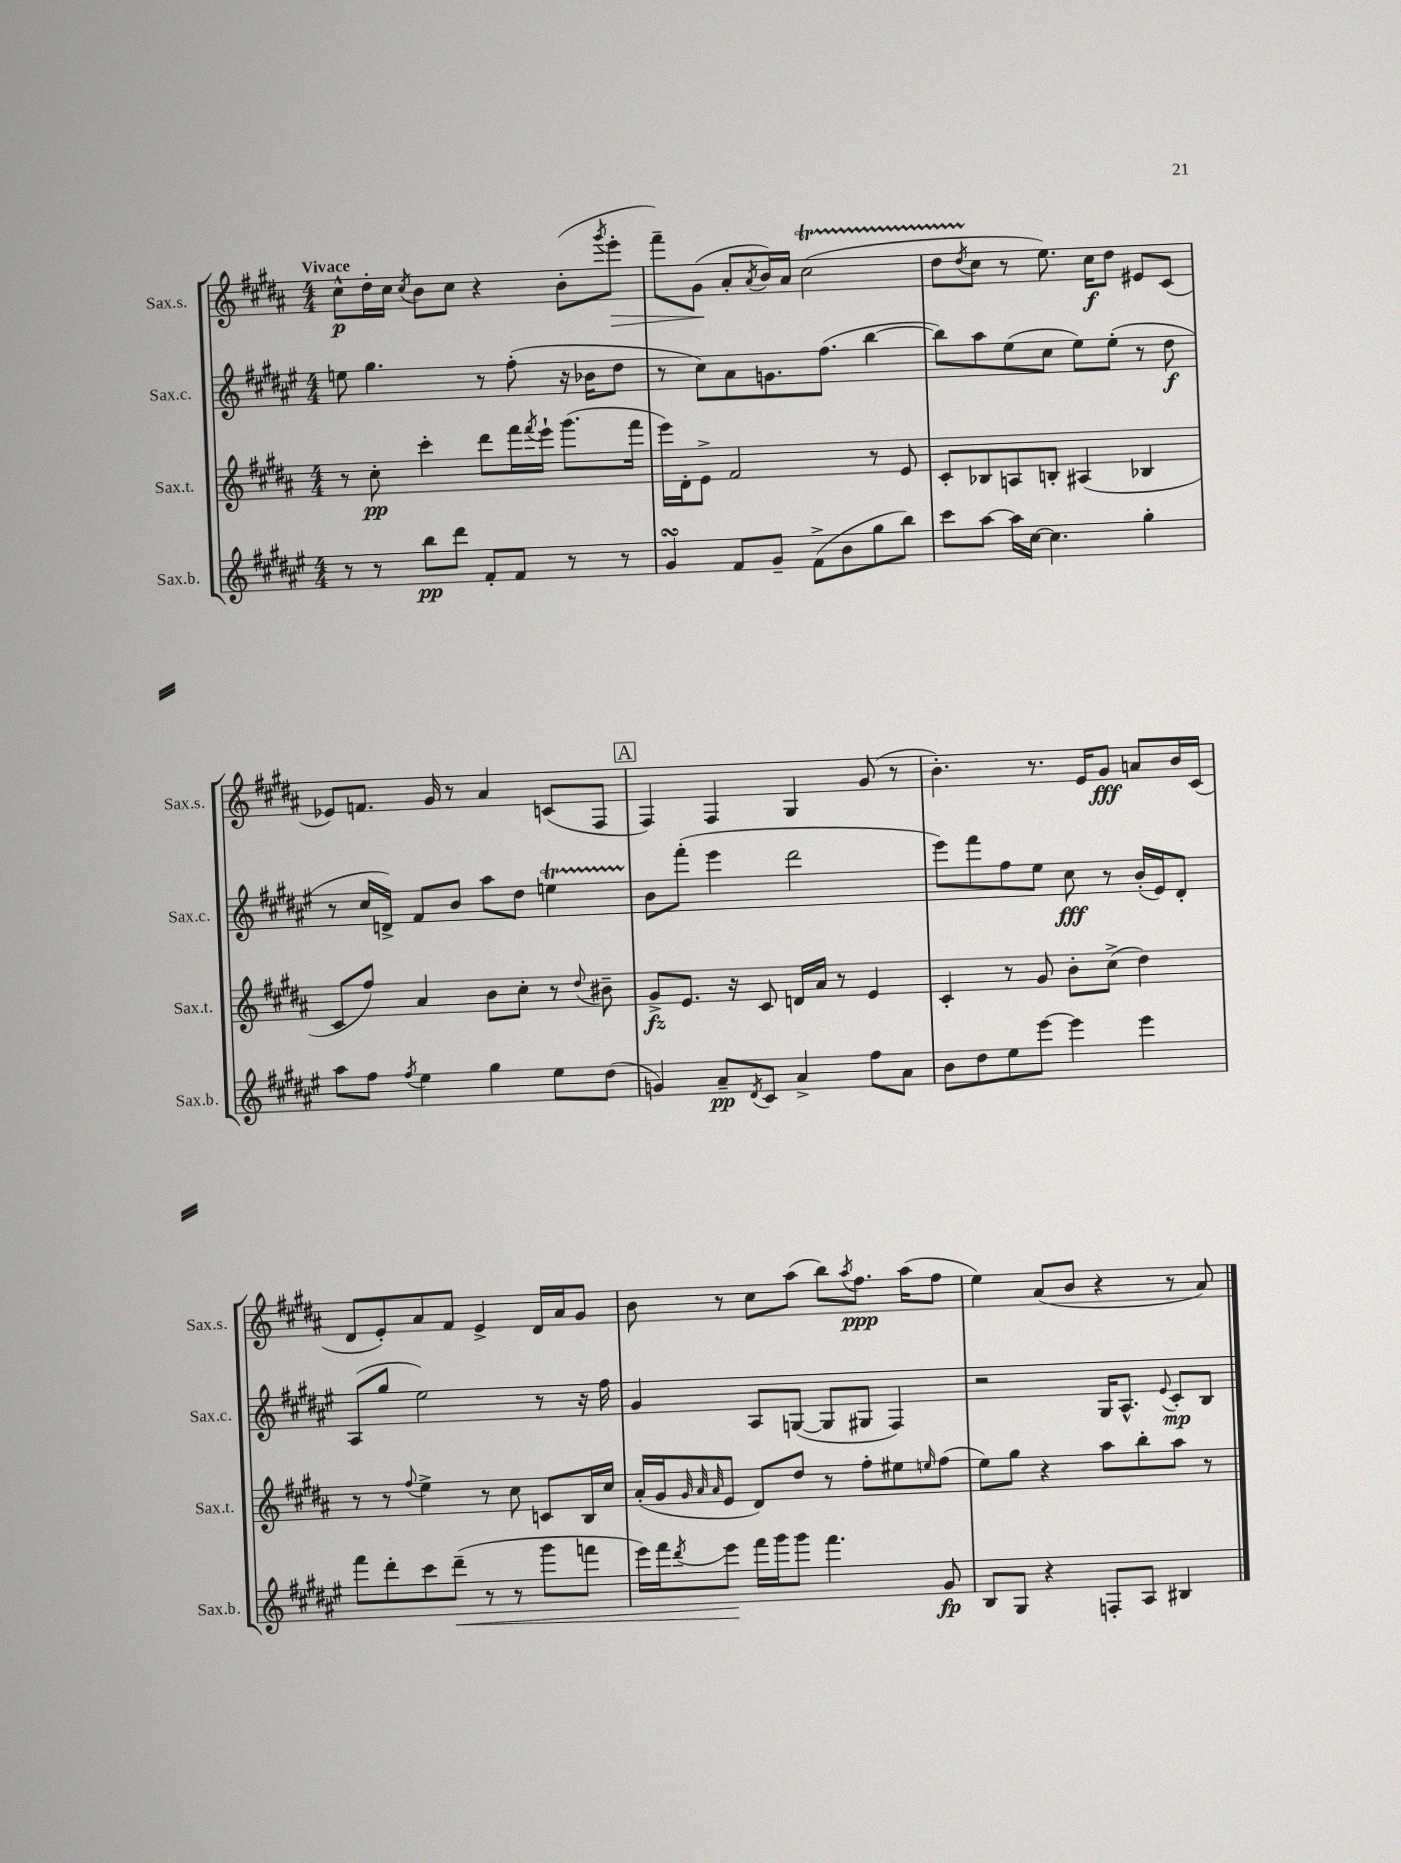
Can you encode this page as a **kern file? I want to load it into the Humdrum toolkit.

**kern	**kern	**kern	**kern
*staff4	*staff3	*staff2	*staff1
*clefG2	*clefG2	*clefG2	*clefG2
*k[f#c#g#d#a#e#]	*k[f#c#g#d#a#]	*k[f#c#g#d#a#e#]	*k[f#c#g#d#a#]
*M4/4	*M4/4	*M4/4	*M4/4
8r	8r	8ee	8cc#^^
8r	8cc#'	4.gg#	16dd#'
.	.	.	16cc#
.	.	.	8qcc#
8bb	4ccc#'	.	8b
8ddd#	.	.	8cc#
8f#'	8ddd#	8r	4r
8f#	16fff#	(8ff#'	.
.	8qfff#	.	.
.	16eee`	.	.
8r	(8.ggg#	16r	(8b'
.	.	16b-	.
.	.	.	8qggg#
8r	.	8dd#	8eee'
.	16fff#	.	.
=	=	=	=
4g#	16eee)	8r	8fff#~)
.	16d#'	.	.
.	8e^	8cc#)	(8g#
8f#	2f#	8a#	8a#'
.	.	.	8qa#
8g#~	.	8.g	16b)
.	.	.	16a#
(8f#^	.	.	(2cc#
.	.	(8.ff#	.
8b	.	.	.
8gg#	8r	[4bb	.
8bb)	8e	.	.
=	=	=	=
8ccc#	8c#'	8bb])	8dd#
.	.	.	8qdd#
[8aa#	8B-	8aa#	8cc#
16aa#]	8A	(8ee#	8r
[16cc#	.	.	.
4.cc#]	8B'	8cc#	8.ee)
.	(4A#	8ee#)	.
.	.	.	16cc#
.	.	(8ee#'	8dd#
4gg#'	4B-	8r	8e#
.	.	8dd#	(8c#
=	=	=	=
8aa#	8c#	8r	8e-)
8ff#	8ff#)	16cc#	8.f
.	.	16d^)	.
8qff#	.	.	.
4ee#	4a#	8f#	.
.	.	.	16g#
.	.	8b	8r
4gg#	8b	8aa#	4a#
.	8cc#'	8dd#	.
8ee#	8r	4ee	(8c
.	8qqdd#	.	.
(8dd#	8b#~	.	8F#
=	=	=	=
4g)	8g#^	8b	4F#)
.	8.e	(8fff#'	.
8a#~	.	4eee#	4F#
.	16r	.	.
8qd#	.	.	.
8c#	8c#	.	.
4a#^	16d	2ddd#	4G#
.	16a#	.	.
.	8r	.	.
8ff#	4e	.	(8g#
8a#	.	.	8r
=	=	=	=
8b	4c#'	8eee#)	4.b')
8dd#	.	8fff#	.
8ee#	8r	8ff#	.
[8eee#	8g#	8ee#	8.r
4eee#]	8b'	8cc#	.
.	.	.	16e
.	(8cc#^	8r	8g#
4eee#	4dd#)	(16b'	8a
.	.	16e#)	.
.	.	8d#'	16b
.	.	.	(16c#
=	=	=	=
8fff#	8r	(8A#	8d#
8ddd#'	8r	8gg#	8e')
.	8qqff#	.	.
8ccc#	4ee^	2ee#)	8a#
(8ddd#~	.	.	8f#
8r	8r	.	4e^
8r	8cc#	.	.
8ggg#	8c	8r	16d#
.	.	.	16a#
8fff	16B	16r	8g#
.	16cc#	16ff#	.
=	=	=	=
16eee#)	(16a#'	4g#	8b
16fff#	16g#	.	.
.	32qqg#	.	.
.	32qqa#	.	.
8qddd#	32qqa#	.	.
8eee#	8e	.	8r
16fff#	8d#)	8A#	8cc#
16ggg#	.	.	.
8ggg#	8dd#	([8G	(8aa#
4.fff#	8r	8G]	8bb)
.	.	.	8qaa#
.	8ff#'	8G#	8.ff#
.	8ee#	4F#)	.
.	.	.	(16aa#
.	16qqee	.	.
8g#	(8ff#	.	8ff#
=	=	=	=
8B	8ee)	2r	4ee)
8G#	8gg#	.	.
4r	4r	.	(8a#
.	.	.	8b
8F'	8aa#	16G#	4r
.	.	8.A#^^	.
8A#	8bb'	.	.
.	.	8qqe#	.
4B#	8aa#	8c#'	8r
.	8r	8B	8a#)
==	==	==	==
*-	*-	*-	*-
